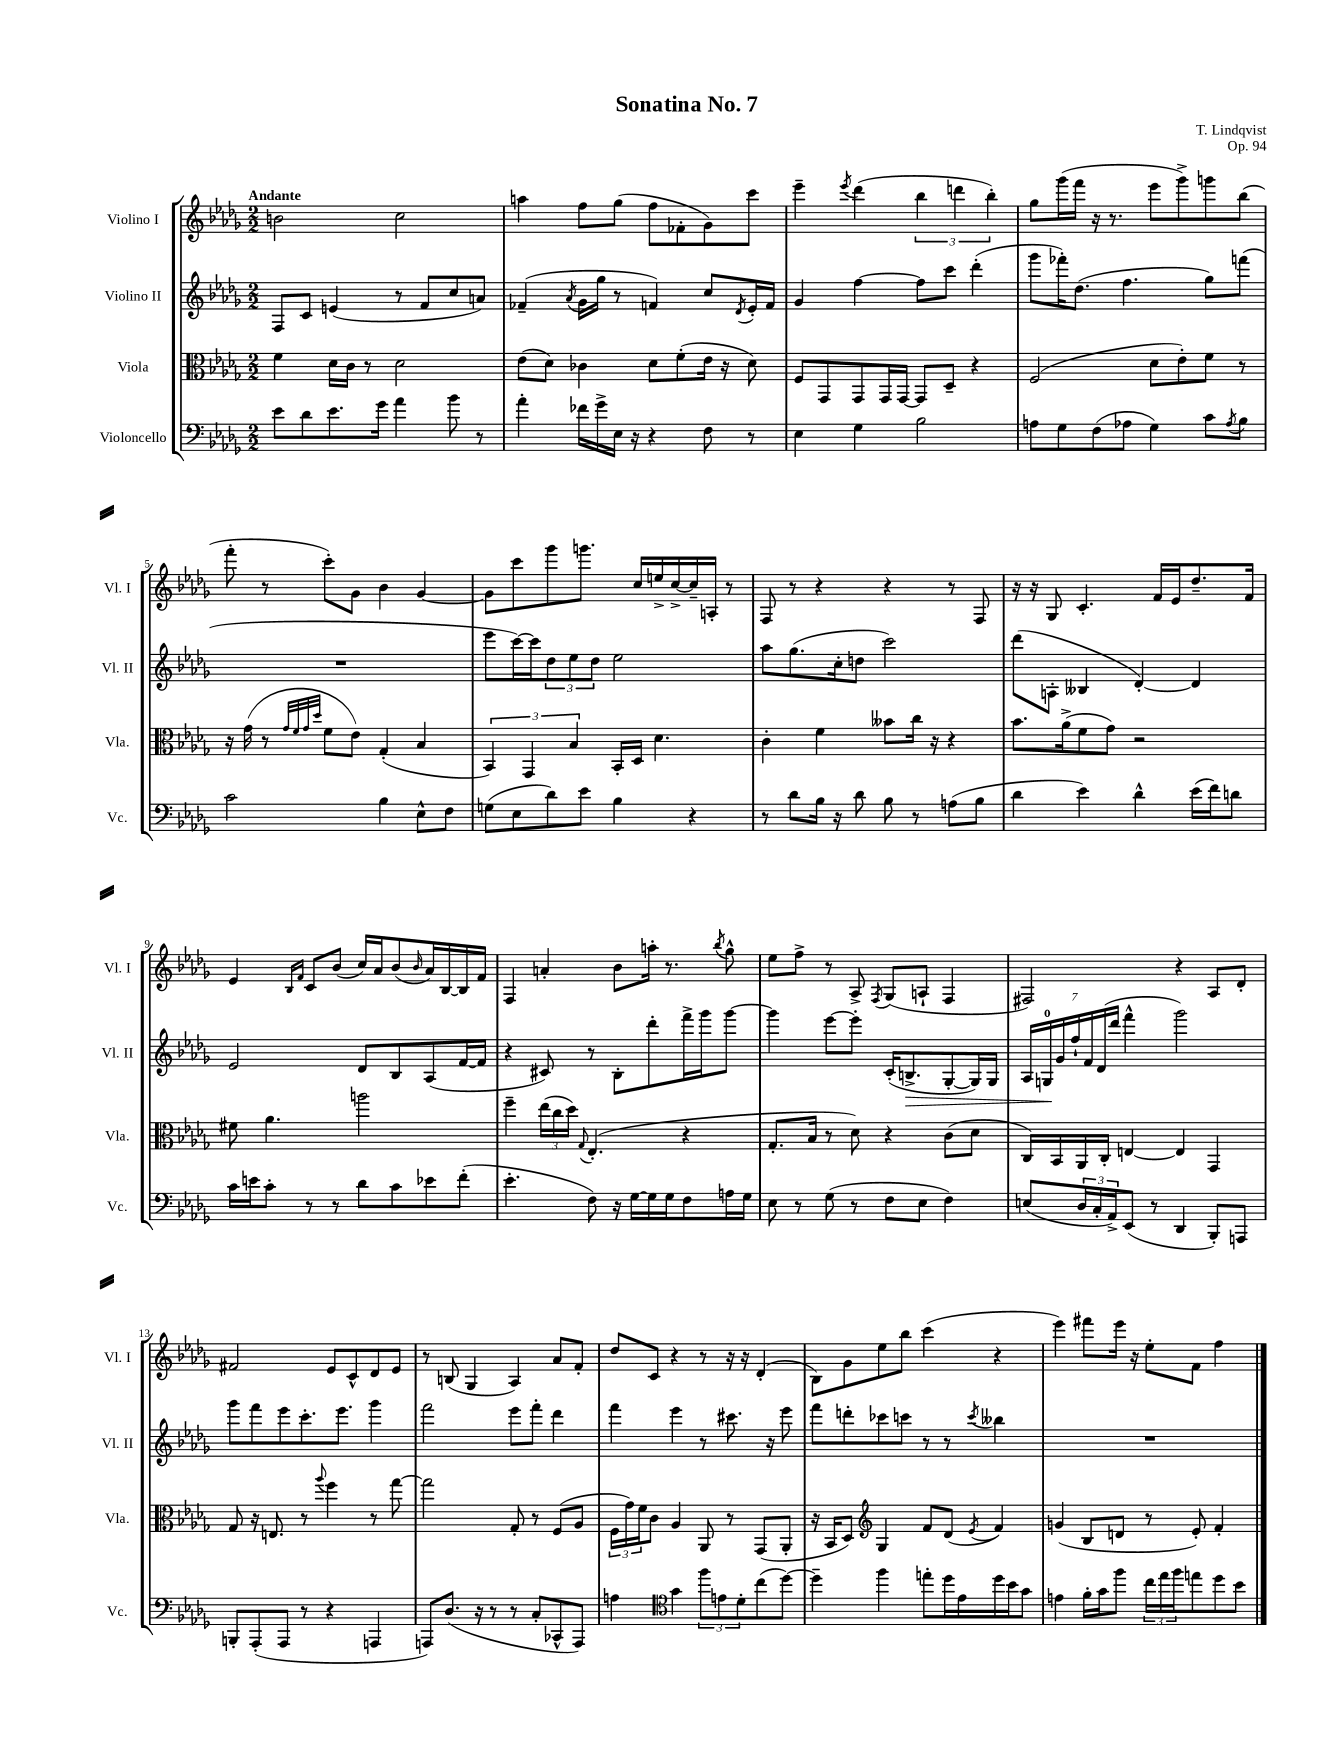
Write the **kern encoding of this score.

**kern	**kern	**kern	**kern
*staff4	*staff3	*staff2	*staff1
*clefF4	*clefC3	*clefG2	*clefG2
*k[b-e-a-d-g-]	*k[b-e-a-d-g-]	*k[b-e-a-d-g-]	*k[b-e-a-d-g-]
*M2/2	*M2/2	*M2/2	*M2/2
8e-	4f	8F	2b
8d-	.	8c	.
8.e-	16d-	(4e	.
.	16c	.	.
.	8r	.	.
16g-	.	.	.
4a-	2d-	8r	2cc
.	.	8f	.
8b-	.	8cc	.
8r	.	8a)	.
=	=	=	=
4a-'	(8e-	(4f-~	4aa
.	8d-)	.	.
.	.	8qa-	.
16f-	4c-	16g-	8ff
16g-^	.	16gg-	.
16E-	.	8r	(8gg-
16r	.	.	.
4r	8d-	4f)	8ff
.	(8f'	.	8f-'
8F	16e-	8cc	8g-)
.	16r	.	.
.	.	8qd-	.
8r	8d-)	16e-'	8ccc
.	.	16f	.
=	=	=	=
4E-	8F	4g-	4eee-~
.	8GG-	.	.
.	.	.	8qeee-
4G-	8GG-	[4ff	(4ddd-
.	16GG-	.	.
.	[16GG-	.	.
2B-	8GG-]	8ff]	6bb-
.	8D-~	8ccc	.
.	.	.	6ddd
.	4r	(4ddd-'	.
.	.	.	6bb-')
=	=	=	=
8A	(2F	8ggg-	8gg-
8G-	.	16fff-')	(16ggg-
.	.	(8.dd-	16fff
(8F	.	.	16r
.	.	.	8.r
8A-	.	4.ff	.
4G-)	8d-	.	8eee-
.	8e-')	.	8ggg-^)
8c	8f	8gg-)	8ggg
8qA-	.	.	.
8B-	8r	(8fff	(8bb-
=	=	=	=
2c	16r	1r	8fff'
.	(16g-	.	.
.	8r	.	8r
.	32qqg-	.	.
.	32qqf	.	.
.	32qqg-	.	.
.	32qqdd-	.	.
.	8f	.	8ccc')
.	8e-)	.	8g-
4B-	(4G-'	.	4b-
8E-^^	4B-	.	[4g-
8F	.	.	.
=	=	=	=
(8G	6BB-)	8eee-	8g-]
8E-	.	[16ccc)	8ccc
.	6GG-	.	.
.	.	16ccc]	.
8d-)	.	12dd-	8ggg-
.	6B-	12ee-	.
8e-	.	.	8.ggg
.	.	12dd-	.
4B-	16BB-'	2ee-	.
.	16D-	.	16cc
.	4.d-	.	16ee^
.	.	.	[16cc^
4r	.	.	16cc~]
.	.	.	16A'
.	.	.	8r
=	=	=	=
8r	4c'	8aa-	8F
8d-	.	(8.gg-	8r
16B-	4f	.	4r
16r	.	16cc'	.
8d-	.	8dd	.
8B-	8b--	2ccc)	4r
8r	16cc	.	.
.	16r	.	.
(8A	4r	.	8r
8B-	.	.	8F
=	=	=	=
4d-	8.b-	(8ddd-	16r
.	.	.	16r
.	.	8A'	8G-
.	(16a-^	.	.
4e-)	8f	4B--	4.c'
.	8g-)	.	.
4d-^^	2r	[4d-')	.
.	.	.	16f
.	.	.	16e-
(16e-	.	4d-]	8.dd-~
16f)	.	.	.
8d	.	.	.
.	.	.	16f
=	=	=	=
16c	8f#	2e-	4e-
16e	.	.	.
8c'	4.a-	.	.
.	.	.	16qqB-
.	.	.	16qqf
8r	.	.	8c
8r	.	.	(8b-
8d-	2aa	8d-	16cc)
.	.	.	16a-
8c	.	8B-	(8b-
.	.	.	16qqb-
8e-	.	(8A-	16a-)
.	.	.	[16B-
(8f'	.	[16f	16B-]
.	.	16f]	16f
=	=	=	=
4.e-'	4ff~	4r	4F
.	(24ee-	8c#)	4a'
.	24cc	.	.
.	24dd-)	.	.
.	8qqG-	.	.
8F)	(4.E-'	8r	.
16r	.	8B-'	8b-
[16G-	.	.	.
16G-]	.	8ddd-'	16aa'
16G-	.	.	8.r
8F	4r	16fff^	.
.	.	16ggg-	.
.	.	.	8qbb-
16A	.	[8ggg-	8gg-^^
16G-	.	.	.
=	=	=	=
8E-	8.G-'	4ggg-]	8ee-
8r	.	.	8ff^
.	16B-	.	.
(8G-	8r	[8eee-	8r
8r	8d-)	8eee-']	8A-^
.	.	.	8qF
8F	4r	(16c'	(8G-
.	.	8.B^	.
8E-	.	.	8A`
4F)	(8c	[8G-'	4F
.	8d-	16G-])	.
.	.	16G-	.
=	=	=	=
(8E	16C)	28A-	2F#)
.	.	28G	.
.	16BB-	.	.
.	.	28g-	.
.	.	28ff`	.
24D-	16AA-	.	.
.	.	28f	.
24C'	.	.	.
.	.	(28d-	.
.	16C'	.	.
24AA-^)	.	.	.
.	.	28ddd-	.
(8EE-	[4E	4fff^^	.
8r	.	.	.
4DD-	4E]	2ggg-)	4r
8BBB-')	4GG-	.	8A-
8AAA	.	.	8d-'
=	=	=	=
8BBB'	8G-	8ggg-	2f#
(8AAA-'	16r	8fff	.
.	8.E	.	.
8AAA-	.	8eee-	.
8r	8r	8.ccc'	.
.	8qqaa-	.	.
4r	4ff	.	8e-
.	.	8.eee-	.
.	.	.	8c^^
4AAA	8r	4ggg-	8d-
.	[8gg-	.	8e-
=	=	=	=
8AAA)	2gg-]	2fff	8r
(8.D-	.	.	(8B
.	.	.	4G-
16r	.	.	.
8r	.	.	.
8r	8G-'	8eee-	4A-)
8C'	8r	8fff'	.
8CC-^^	(8F	4ddd-	8a-
8AAA)	8A-	.	8f'
=	=	=	=
4A	24F	4fff	8dd-
.	24g-)	.	.
.	24f	.	.
.	8c	.	8c
*clefC4	*	*	*
4g-	4A-	4eee-	4r
12ff	8AA-	8r	8r
12e	.	.	.
.	8r	8.ccc#	16r
12d-'	.	.	.
.	.	.	16r
(8cc	(8GG-	.	(4d-'
.	.	16r	.
[8dd-)	8AA-'	8eee-	.
=	=	=	=
4dd-~]	16r	8fff	8B-)
.	16BB-	.	.
.	8D-)	8ddd'	8g-
*	*clefG2	*	*
4ff	4G-	8ccc-	8ee-
.	.	8ccc	8bb-
8ee'	8f	8r	(4ccc
16dd-	(8d-	8r	.
16e-	.	.	.
.	8qe-	8qccc	.
16dd-	4f)	4bb--	4r
16b-	.	.	.
8g-	.	.	.
=	=	=	=
4e	(4g	1r	4eee-)
16f'	8B-	.	8fff#
16g-	.	.	.
8ff	8d	.	16eee-
.	.	.	16r
24cc	8r	.	8ee-'
24ee-	.	.	.
24ff	.	.	.
8ee	8e-')	.	8f
8dd-	4f'	.	4ff
8b-	.	.	.
==	==	==	==
*-	*-	*-	*-
